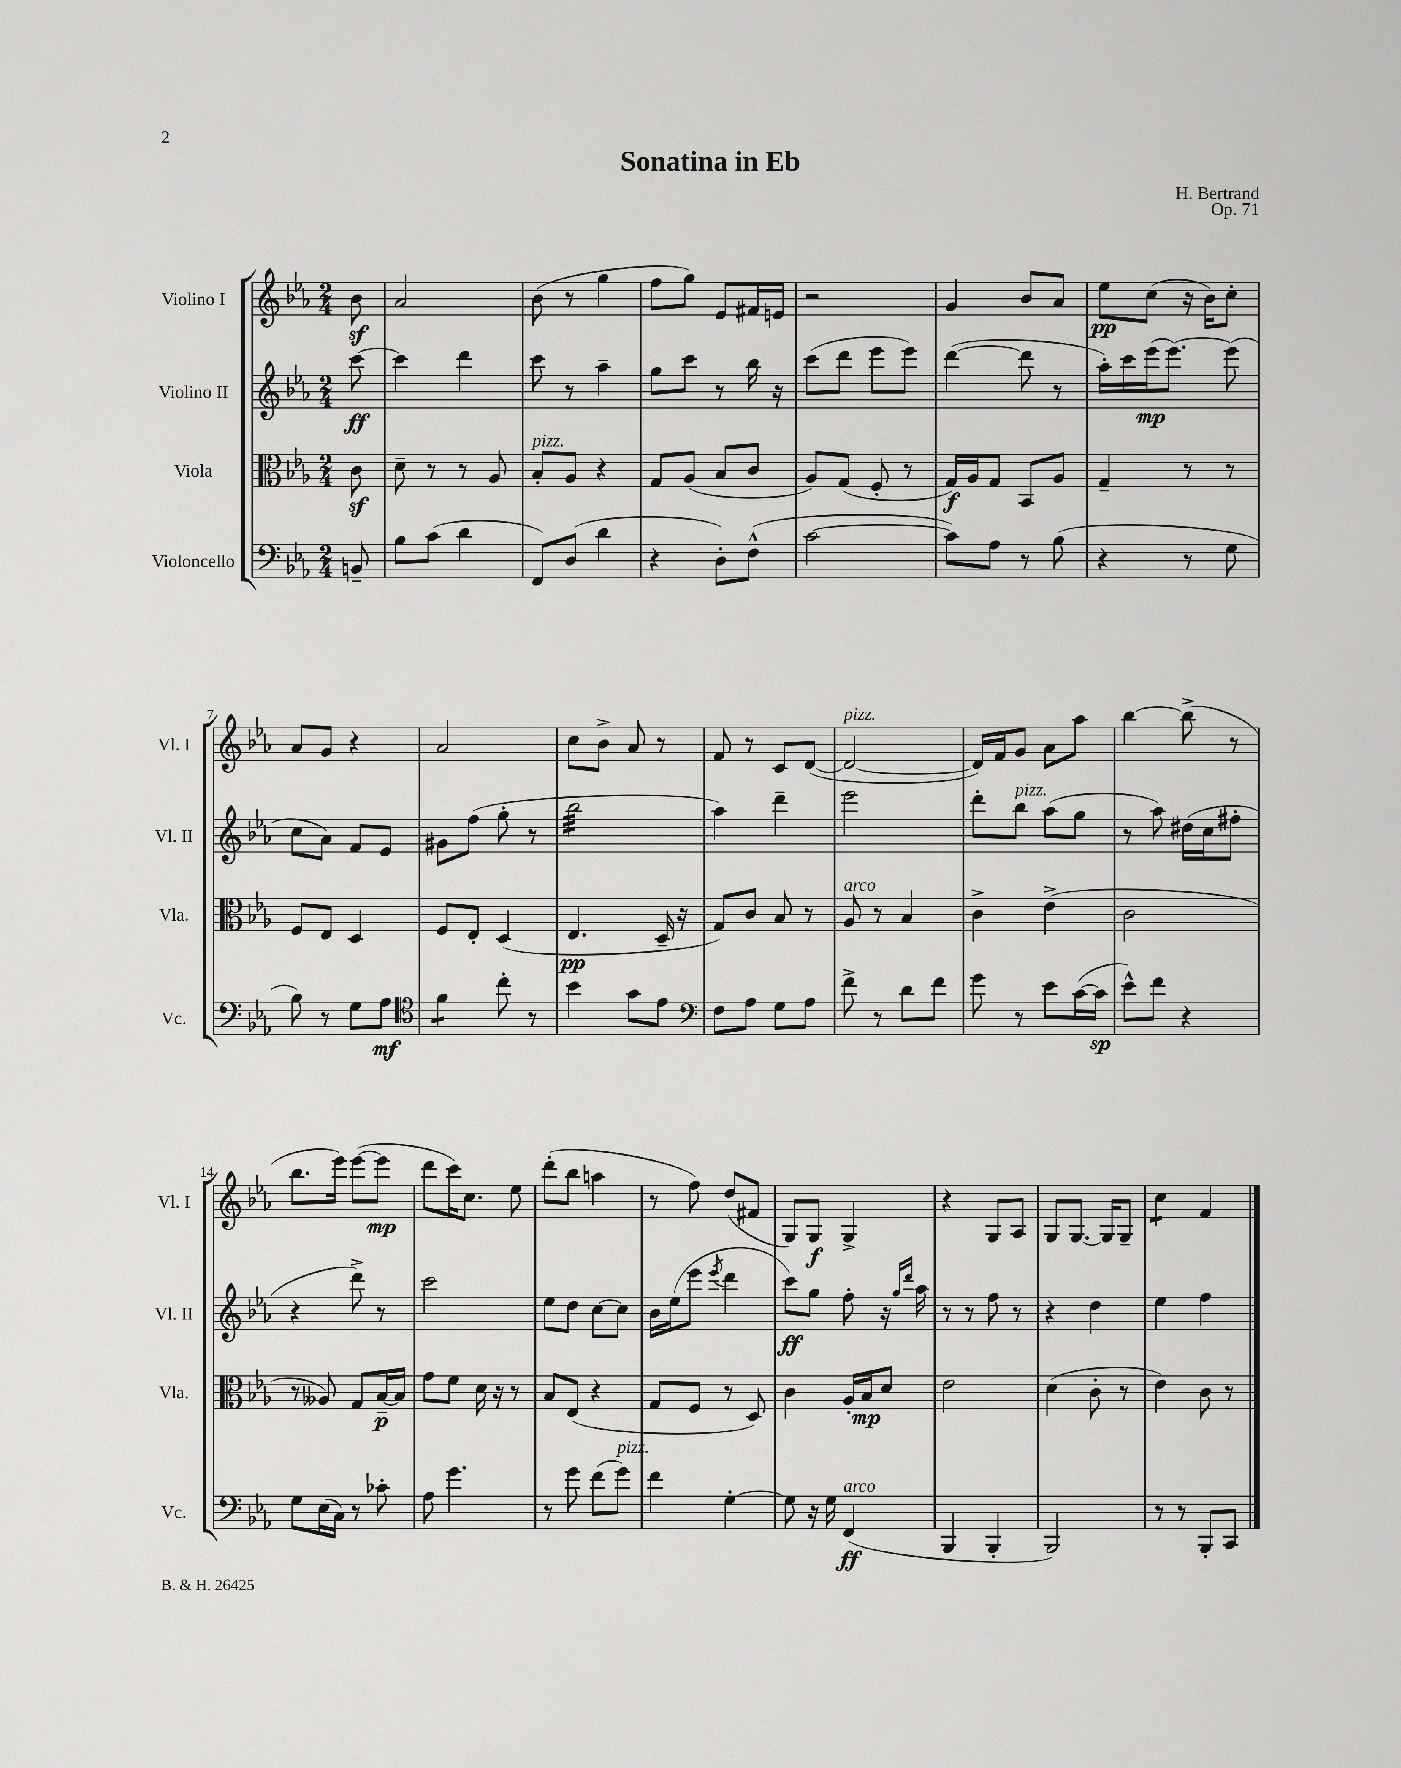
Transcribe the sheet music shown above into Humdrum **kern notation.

**kern	**kern	**kern	**kern
*staff4	*staff3	*staff2	*staff1
*clefF4	*clefC3	*clefG2	*clefG2
*k[b-e-a-]	*k[b-e-a-]	*k[b-e-a-]	*k[b-e-a-]
*M2/4	*M2/4	*M2/4	*M2/4
8BB~	8c	[8ccc	8b-
=	=	=	=
8B-	8d~	4ccc]	2a-
(8c	8r	.	.
4d	8r	4ddd	.
.	8A-	.	.
=	=	=	=
8FF)	8B-'	8ccc	(8b-
(8D	8A-	8r	8r
4d	4r	4aa-~	4gg
=	=	=	=
4r	8G	8gg	8ff
.	(8A-	8ccc	8gg)
8D')	8B-	8r	8e-
(8F^^	8c	16bb-	16f#
.	.	16r	16e
=	=	=	=
[2c	8A-)	(8ccc	2r
.	(8G	8ddd	.
.	8F'	8eee-	.
.	8r	8eee-)	.
=	=	=	=
8c])	16G)	([4ddd	4g
.	16A-	.	.
8A-	8G	.	.
8r	8BB-	8ddd]	8b-
(8B-	8A-	8r	8a-
=	=	=	=
4r	4G~	16aa-')	8ee-
.	.	16ccc	.
.	.	(16eee-	(8cc
.	.	[8.eee-)	.
8r	8r	.	16r
.	.	.	16b-)
8G	8r	(8eee-]	8cc'
=	=	=	=
8B-)	8F	8cc	8a-
8r	8E-	8a-)	8g
8G	4D	8f	4r
8A-	.	8e-	.
=	=	=	=
*clefC4	*	*	*
4f	8F	8g#	2a-
.	8E-'	(8ff	.
8cc'	(4D	8gg'	.
8r	.	8r	.
=	=	=	=
4b-	4.E-	2bb-	8cc
.	.	.	8b-^
8g	.	.	8a-
8e-	16D~	.	8r
.	16r	.	.
=	=	=	=
*clefF4	*	*	*
8F	8G)	4aa-)	8f
8A-	8c	.	8r
8G	8B-	4ddd~	8c
8A-	8r	.	([8d
=	=	=	=
8f^	8A-	2eee-	2d_
8r	8r	.	.
8d	4B-	.	.
8f	.	.	.
=	=	=	=
8g	4c^	8ddd'	16d])
.	.	.	16f
8r	.	8bb-	8g
8e-	(4e-^	(8aa-	8a-
([16c	.	8gg	8aa-
16c]	.	.	.
=	=	=	=
8e-^^)	2c	8r	[4bb-
8f	.	8aa-)	.
4r	.	(16dd#	(8bb-^]
.	.	16cc	.
.	.	8ff#'	8r
=	=	=	=
8G	8r	4r	8.bb-
(16E-	8A--)	.	.
16C)	.	.	16eee-)
8r	8G	8ddd^)	([8eee-
8c-'	[16B-~	8r	8eee-]
.	16B-]	.	.
=	=	=	=
8A-	8g	2ccc	8ddd
4.g	8f	.	16ccc)
.	.	.	8.cc
.	16d	.	.
.	16r	.	.
.	8r	.	8ee-
=	=	=	=
8r	8B-	8ee-	(8ddd'
8g	(8E-	8dd	8bb-
(8f	4r	[8cc	4aa
8g)	.	8cc]	.
=	=	=	=
4f	8G	16b-	8r
.	.	(16ee-	.
.	8F	8eee-	8ff)
.	.	8qeee-	.
[4G'	8r	4ddd	(8dd
.	8D)	.	8f#
=	=	=	=
8G]	4c	8ccc)	8G)
16r	.	8gg	8G
16G	.	.	.
(4FF	16A-'	8ff'	4G^
.	16B-	.	.
.	8d	16r	.
.	.	16qqgg	.
.	.	16qqddd	.
.	.	16aa-	.
=	=	=	=
4BBB-	2e-	8r	4r
.	.	8r	.
4BBB-'	.	8ff	8G
.	.	8r	8A-
=	=	=	=
2BBB-)	(4d	4r	8G
.	.	.	[8.G
.	8c'	4dd	.
.	.	.	16G]
.	8r	.	8G~
=	=	=	=
8r	4e-)	4ee-	4cc
8r	.	.	.
8BBB-'	8c	4ff	4f
8CC	8r	.	.
==	==	==	==
*-	*-	*-	*-
